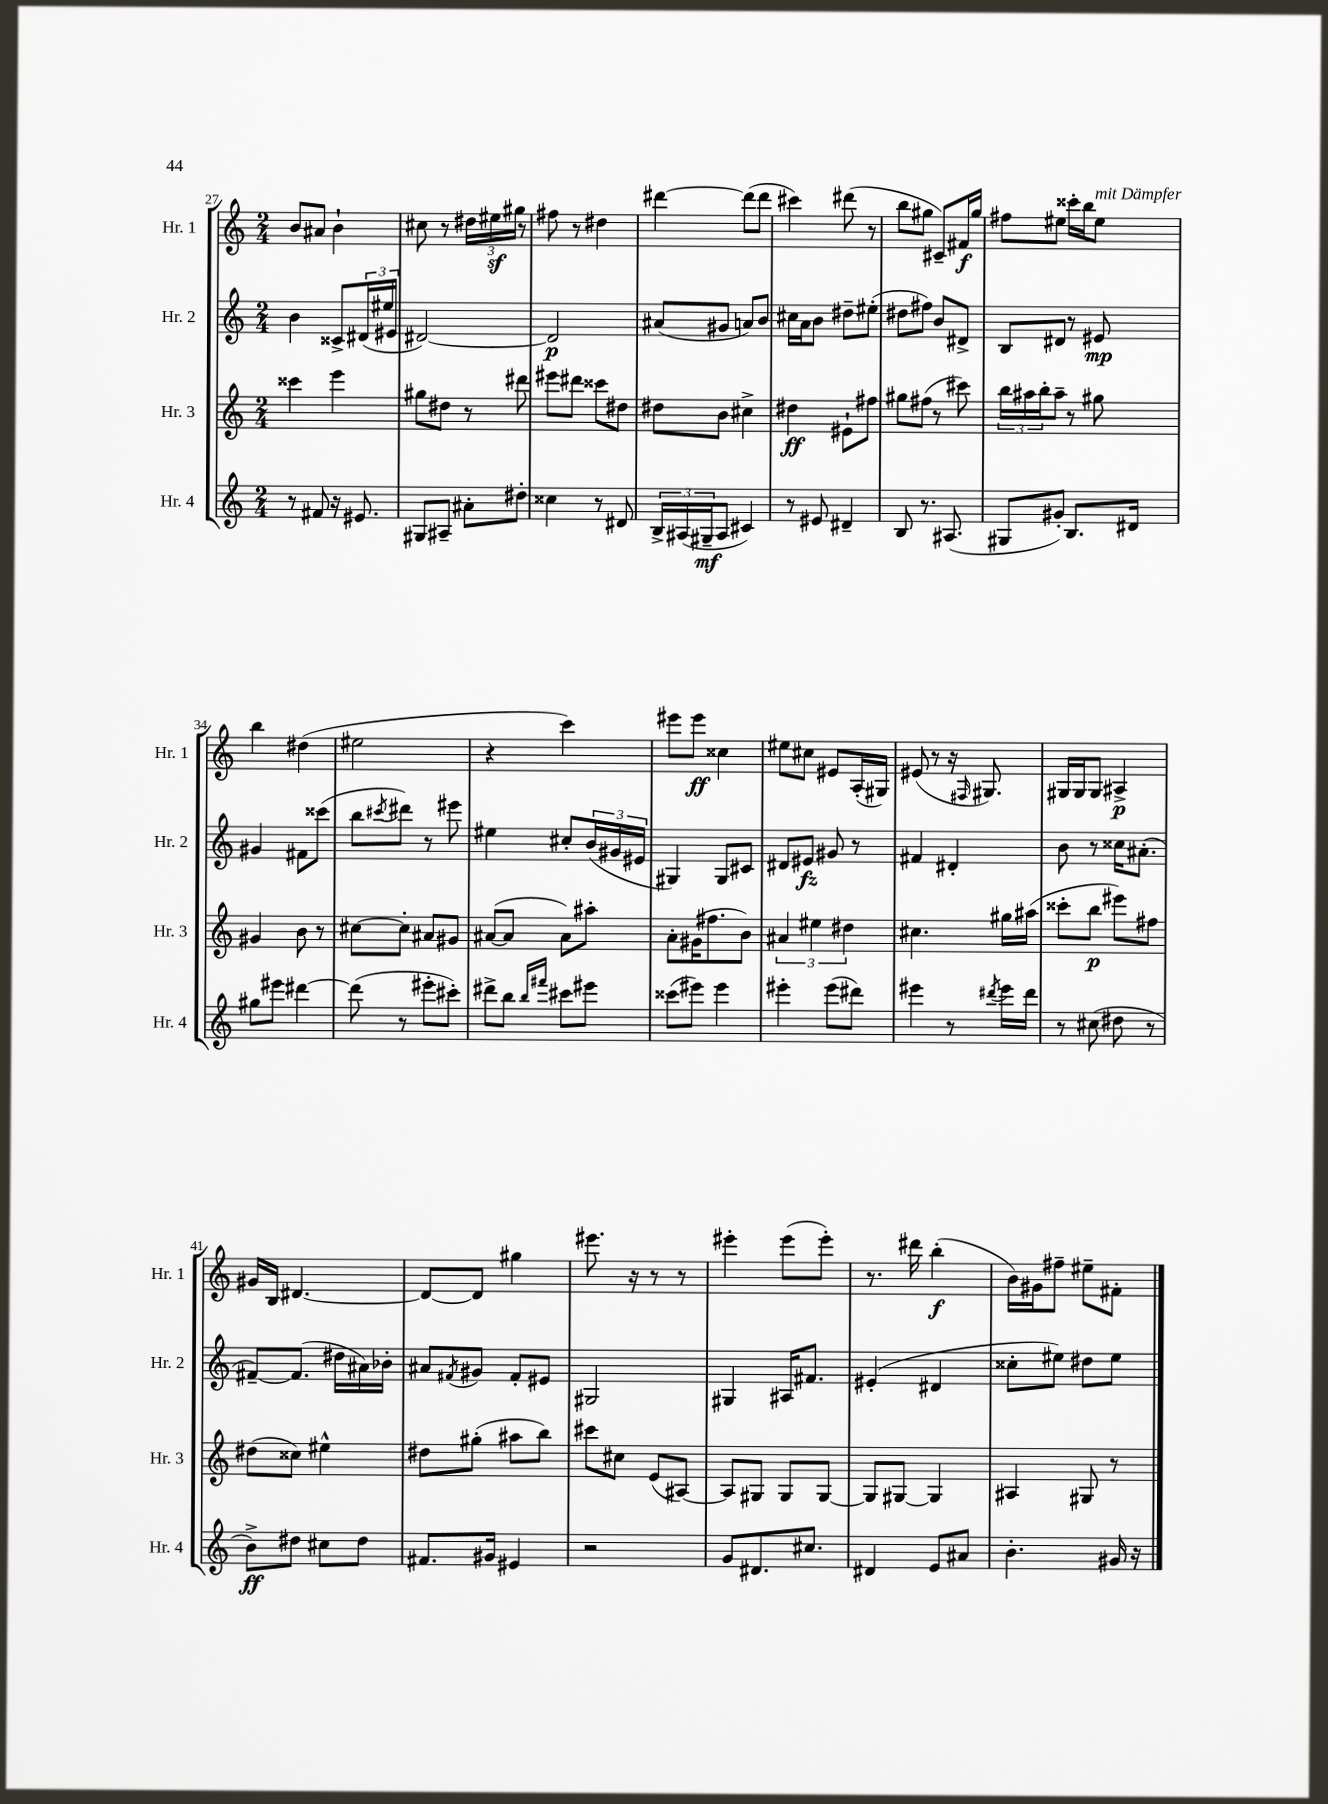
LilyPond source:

<<
\new StaffGroup <<
\new Staff = "s0" \with { instrumentName = "Hr. 1" shortInstrumentName = "Hr. 1" } {
    \clef treble \key c \major \numericTimeSignature \time 2/4
    b'8 ais'8 b'4-! |
    cis''8 r8 \tuplet 3/2 { dis''16 eis''16\sf gis''16 } r8 |
    fis''8 r8 dis''4 |
    dis'''4~ dis'''8( dis'''8 |
    cis'''4) dis'''8( r8 |
    b''8 gis''8 cis'8--) fis'16\f gis''16 |
    fis''8 eis''8 cisis'''16-. b''16 eis''8^\markup { \italic "mit Dämpfer" } |
    b''4 dis''4( |
    eis''2 |
    r4 c'''4) |
    eis'''8 eis'''8\ff cisis''4 |
    eis''8 cis''8 eis'8 a16-.( gis16) |
    eis'8( r8 r16 \grace { fis16 } gis8.) |
    gis16 gis16 gis8 ais4->\p |
    gis'16 b16 dis'4.~ |
    dis'8~ dis'8 gis''4 |
    eis'''8. r16 r8 r8 |
    eis'''4-. eis'''8( eis'''8-.) |
    r8. dis'''16 b''4-.\f( |
    b'16) gis'16 fis''8-- eis''8-- fis'8-. \bar "|." |
}
\new Staff = "s1" \with { instrumentName = "Hr. 2" shortInstrumentName = "Hr. 2" } {
    \clef treble \key c \major \numericTimeSignature \time 2/4
    b'4 cisis'8-> \tuplet 3/2 { dis'16( eis''16 eis'16 } |
    dis'2~) |
    dis'2\p |
    ais'8( gis'8 a'8) b'8 |
    cis''16 a'16 b'8 dis''8-- eis''8-.( |
    dis''8 fis''8) b'8 dis'8-> |
    b8 dis'8 r8 eis'8\mp |
    gis'4 fis'8 cisis'''8( |
    b''8 \acciaccatura { cis'''8 } dis'''8) r8 eis'''8 |
    eis''4 cis''8-. \tuplet 3/2 { b'16( gis'16 eis'16 } |
    gis4) gis8 cis'8 |
    dis'8 eis'8\fz gis'8 r8 |
    fis'4 dis'4-. |
    b'8 r8 cisis''16 ais'8.-.( |
    fis'8~--) fis'8.( dis''16 ais'16) bes'16-. |
    ais'8 \acciaccatura { fis'8 } gis'8 fis'8-. eis'8 |
    gis2 |
    gis4 ais16 fis'8. |
    eis'4-.( dis'4 |
    cisis''8-. eis''8) dis''8 eis''8 \bar "|." |
}
\new Staff = "s2" \with { instrumentName = "Hr. 3" shortInstrumentName = "Hr. 3" } {
    \clef treble \key c \major \numericTimeSignature \time 2/4
    cisis'''4 e'''4 |
    gis''8 dis''8 r8 dis'''8 |
    eis'''8 dis'''8 cisis'''8 dis''8 |
    dis''8 b'8 cis''4-> |
    dis''4\ff eis'8-! fis''8 |
    gis''8 fis''8( r8 cis'''8) |
    \tuplet 3/2 { b''16 ais''16 b''16-. } ais''8-- r8 gis''8 |
    gis'4 b'8 r8 |
    cis''8~ cis''8-. ais'8 gis'8 |
    ais'8~( ais'8 ais'8) ais''8-. |
    a'8-. gis'16( fis''8. b'8) |
    \tuplet 3/2 { ais'4 eis''4 dis''4 } |
    cis''4. gis''16 ais''16( |
    cisis'''8-. b''8\p eis'''8) fis''8 |
    dis''8( cisis''8) eis''4-^ |
    dis''8 gis''8-.( ais''8 b''8) |
    cis'''8 cis''8 e'8( ais8~) |
    ais8 gis8 gis8 gis8~ |
    gis8 gis8~ gis4 |
    ais4 gis8 r8 \bar "|." |
}
\new Staff = "s3" \with { instrumentName = "Hr. 4" shortInstrumentName = "Hr. 4" } {
    \clef treble \key c \major \numericTimeSignature \time 2/4
    r8 fis'8 r16 eis'8. |
    gis8 ais8-- ais'8-. dis''8-. |
    cisis''4 r8 dis'8 |
    \tuplet 3/2 { b16-> ais16( gis16--\mf } ais8 cis'4) |
    r8 eis'8 dis'4-- |
    b8 r8. ais8.( |
    gis8 gis'8-.) b8. dis'16 |
    gis''8 eis'''8 dis'''4~ |
    dis'''8( r8 eis'''8-. cis'''8-.) |
    dis'''8-> b''8 \grace { b''16 fis'''16 } cis'''8 eis'''8 |
    cisis'''8( eis'''8) eis'''4 |
    eis'''4-. eis'''8( dis'''8) |
    eis'''4 r8 \acciaccatura { dis'''8 } eis'''16 dis'''16 |
    r8 cis''8( dis''8 r8 |
    b'8->\ff) dis''8 cis''8 dis''8 |
    fis'8. gis'16 eis'4 |
    r2 |
    g'8 dis'8. cis''8. |
    dis'4 e'8 ais'8 |
    b'4.-. gis'16 r16 \bar "|." |
}
>>
>>
\layout { \context { \Score currentBarNumber = #27 } }
